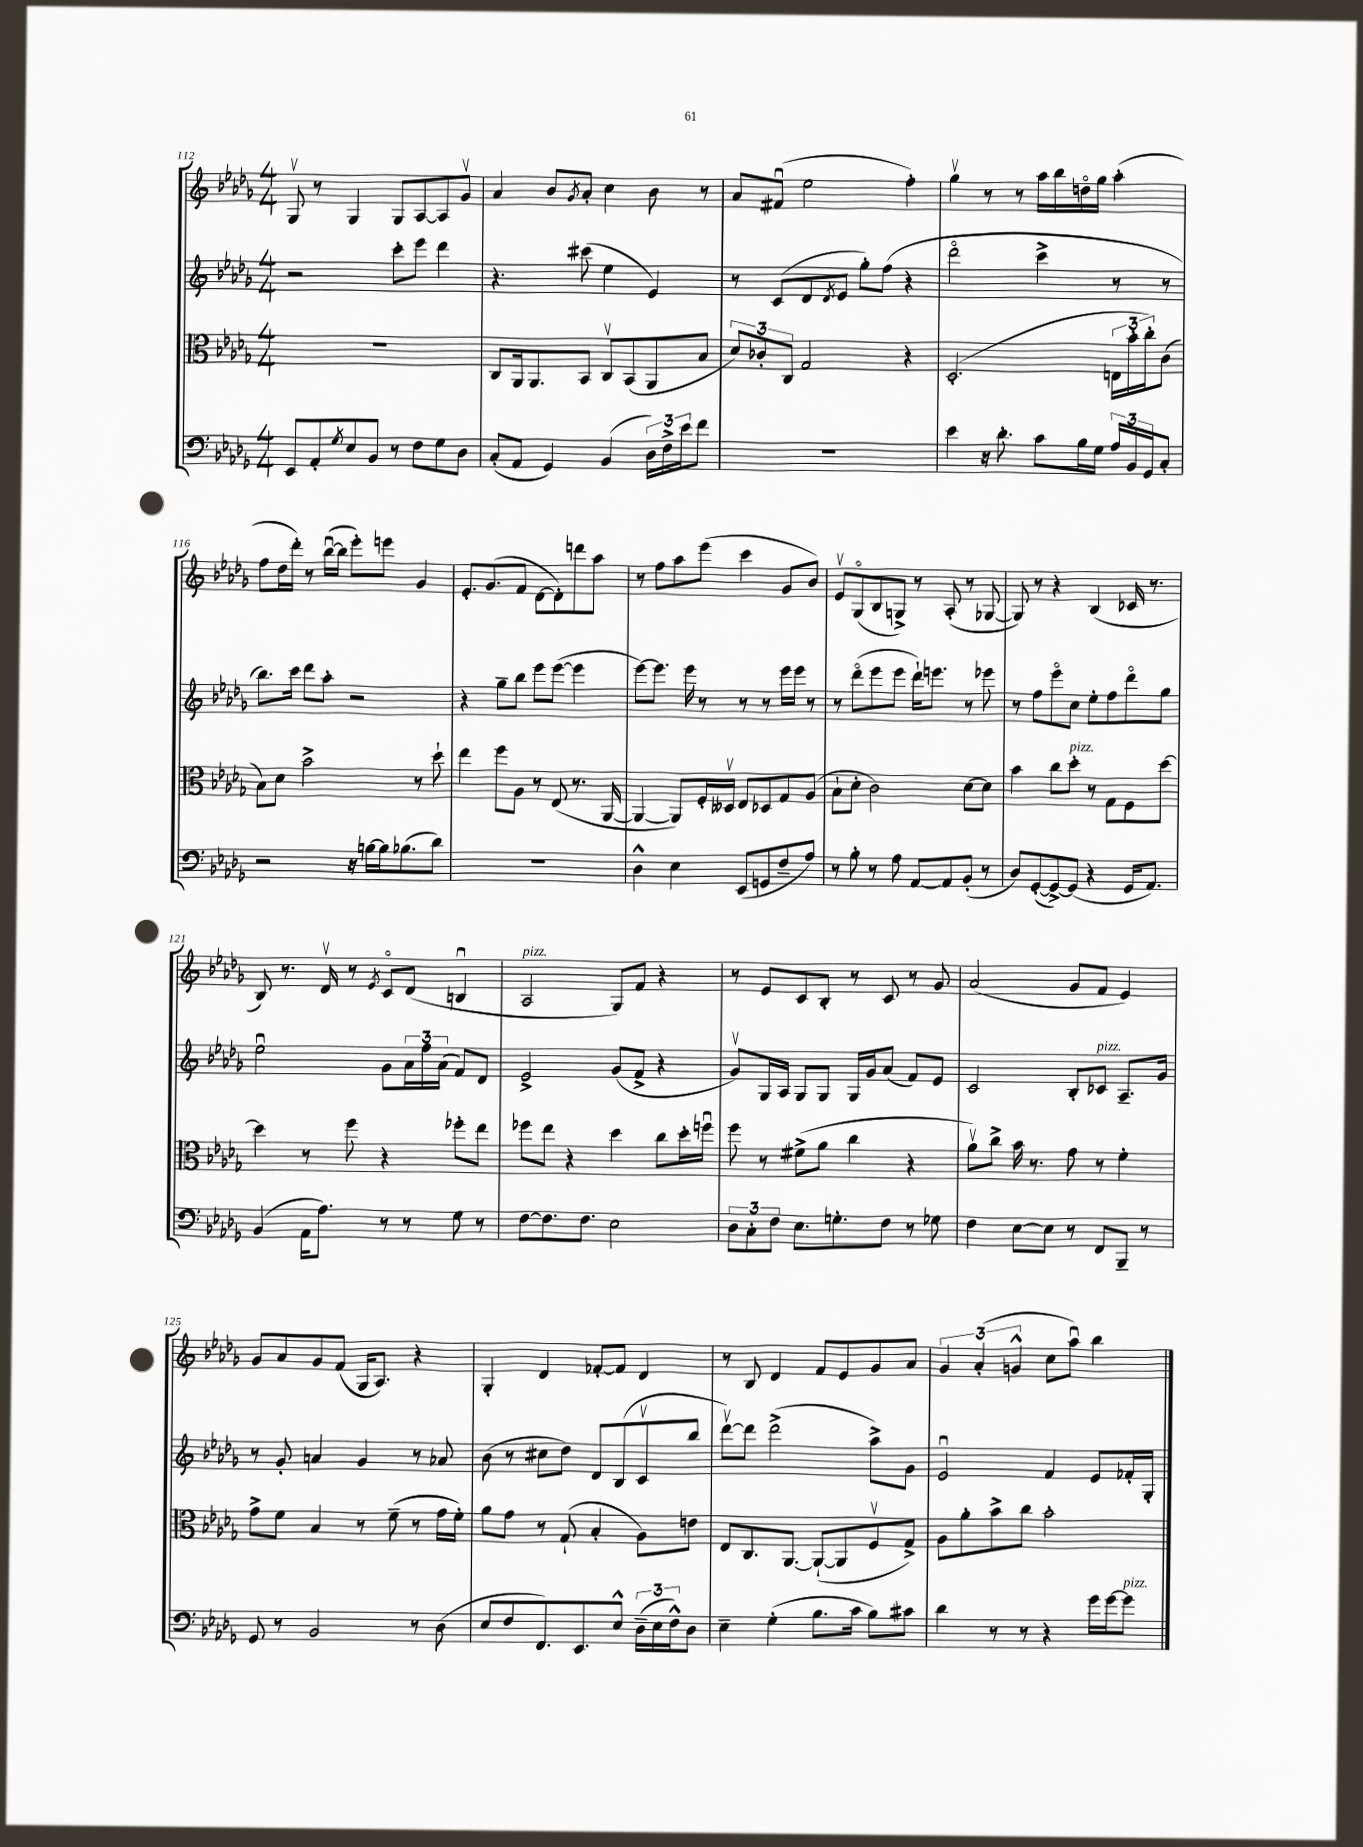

**kern	**kern	**kern	**kern
*staff4	*staff3	*staff2	*staff1
*clefF4	*clefC3	*clefG2	*clefG2
*k[b-e-a-d-g-]	*k[b-e-a-d-g-]	*k[b-e-a-d-g-]	*k[b-e-a-d-g-]
*M4/4	*M4/4	*M4/4	*M4/4
8EE-/L	1r	2r	8G-v/
8AA-'/	.	.	8r
8qG-/	.	.	.
8E-/	.	.	4G-/
8BB-/J	.	.	.
8r	.	8ccc'\L	8G-/L
8F\L	.	8eee-\J	[8A-/
8G-\	.	4ddd-\	8A-/]
8D-\J	.	.	8g-v/J
=	=	=	=
(8C'/L	8C/L	4.r	4a-/
8AA-/J	16AA-/k	.	.
.	8.AA-/	.	.
4GG-/)	.	.	8b-/L
.	.	.	8qg-/
.	8BB-/J	(8ccc#\	8a-'/J
(4BB-/	8Cv/L	4ee-\	4cc\
.	(8BB-/	.	.
24D-\LL)	8AA-/	4e-/)	8b-\
24F^\	.	.	.
24e-\J	.	.	.
8f\J	8B-/J	.	8r
=	=	=	=
1r	12d-/L)	8r	8a-/L
.	12c-'/	.	.
.	.	(8c/L	(8f#u/J
.	12C/J	.	.
.	2G-/	8d-/	2ee-\
.	.	8qd-/	.
.	.	8e-/J	.
.	.	8gg-'\L)	.
.	.	(8ff\J	.
.	4r	4r	4ff'\)
=	=	=	=
4e-\	(2.D-'/	2ddd-o\	4gg-v\
16r	.	.	8r
8.d-'\	.	.	.
.	.	.	8r
8c\L	.	4ccc^\	16aa-\LL
.	.	.	16bb-\
16B-\L	.	.	16ddo\
16G-\JJ	.	.	16gg-\JJ
24A-/LL	24E\LL	8r	(4aa-'\
24BB-/	24b-'\	.	.
24GG-/J	24cc'\J)	.	.
8C'/J	(8c\J	8r	.
=	=	=	=
2r	8B-\L)	8.bb-\L)	8ff\L
.	8d-\J	.	16dd-\L
.	.	16ccc\Jk	16ddd-'\JJ)
.	2b-^\	8ddd-\L	8r
.	.	8aa-'\J	([16bb-u\LL
.	.	.	16bb-\]JJ
16r	.	2r	8eee-'\L)
[16B\LL	.	.	.
16B\]J	.	.	8eee\J
(8.B-\	.	.	.
.	8r	.	4g-/
8d-\J)	8dd-`\	.	.
=	=	=	=
1r	4ee-\	4r	8.e-'/L
.	.	.	(8.g-/
.	8ff\L	8gg-~\L	.
.	8A-\J	8bb-\J	8f/J
.	8r	8eee-\L	[8d-\L
.	(8E-/	([8eee-\J	8d-'\])
.	8.r	4eee-\]	8ddd\
.	.	.	8aa-\J
.	[16AA-/	.	.
=	=	=	=
4D-^^\	4AA-/_	[8eee-\L)	8r
.	.	8.eee-\]J	8ff\L
4E-\	8AA-/]L)	.	8aa-\
.	.	16eee-\	.
.	16F'/L	8r	(8eee-\J
.	16D--v/JJ	.	.
(8EE-/L	8E-/L	8r	4ccc\
8GG/	8D-/	8r	.
8F~/	8G-/	16eee-\LL	8g-/L
.	.	16eee-\JJ	.
8A-/J)	(8A-/J	8r	8b-/J)
=	=	=	=
8r	8B-`\L	8r	8e-v/L
8B-'\	8d-'\J	(8ddd-o\L	(8G-o/
8r	2c\)	8eee-\	8B-/
8A-\	.	8eee-\J	8G^/J)
[8AA-/L	.	16ddd-`\LK)	8r
.	.	8.eee\J	.
8AA-/]	.	.	(8A-'/
(8BB-'/J	[8d-\L	8r	8r
8r	8d-\]J	8eee-\	[8G-/
=	=	=	=
8D-/L)	4b-\	8r	8G-/])
([8GG-'/	.	8ff\L	8r
8GG-^/_)	8cc\L	8eee-o\	4r
(8GG-/]J	8dd-'\J	8cc\J	.
4r	8r	8ee-'\L	(4B-/
.	8G-\L	8ff\	.
16GG-/LK	8F\	8ddd-o\	16c-/
8.AA-/J)	.	.	8.r
.	[8dd-\J	8gg-\J	.
=	=	=	=
(4BB-/	4dd-\]	2ee-u\	8B-/)
.	.	.	8.r
16AA-\LK	8r	.	.
8.A-\J)	.	.	16d-v/
.	8ff\	.	8r
.	.	.	8qe-/
8r	4r	8g-\L	8co/L
8r	.	24a-\L	(8d-/J
.	.	24ff\	.
.	.	(24a-\JJ	.
8G-\	8ff-'\L	8f/L)	4Bu/
8r	8ee-\J	8d-/J	.
=	=	=	=
[8F\L	8ff-\L	2e-^/	2A-/
8.F\]	8ee-\J	.	.
.	4r	.	.
8.F\J	.	.	.
2E-\	4dd-\	(8g-/L	8G-/L)
.	.	8f^/J	8f/J
.	8cc\L	4r	4r
.	16dd-'\L	.	.
.	16ffu\JJ	.	.
=	=	=	=
12D-\L	8ff\	8g-v/L)	8r
12C'\	.	.	.
.	8r	16G-/L	8e-/L
12F\J	.	.	.
.	.	16A-/JJ	.
8.E-\L	(8f#^\L	8G-/L	8c/
.	8a-\J	8G-/J	8B-'/J
8.G'\	.	.	.
.	4cc\	16G-/LL	8r
.	.	16g-/J	.
8F\J	.	(8a-/J	8c/
8r	4r	8f/L)	8r
8G-\	.	8e-/J	8g-/
=	=	=	=
4F\	8a-v\L)	2c/	(2a-/
.	8cc^\J	.	.
[8E-\L	16b-\	.	.
.	8.r	.	.
8E-\]J	.	.	.
8r	8g-\	8B-'/L	8g-/L
8FF/L	8r	8c-/J	8f/J
8BBB-~/J	4f'\	8.A-~/L	4e-/)
8r	.	.	.
.	.	16g-/Jk	.
=	=	=	=
8GG-/	8g-^\L	8r	8g-/L
8r	8f\J	8g-'/	8a-/
2BB-/	4B-/	4a/	8g-/
.	.	.	(8f/J
.	8r	4g-/	16G-/LK
.	.	.	8.A-/J)
.	(8f~\	.	.
8r	8r	8r	4r
(8D-\	16g-\LL	8a-/	.
.	16f'\JJ)	.	.
=	=	=	=
8E-/L	8a-\L	(8b-\	4G-'/
8F/	8g-\J	8r	.
8.FF/)	8r	8cc#\L	4d-/
.	(8G-`/	8dd-\J)	.
8.EE-/	.	.	.
.	4B-'/	8d-/L	[8f-'/L
8E-^^/J	.	(8B-/	8f-/]J
(24D-~\LL	8A-\L)	8cv/	4d-/
24E-\	.	.	.
24F^^\J)	.	.	.
8D-\J	8e\J	8bb-/J	.
=	=	=	=
4E-~\	8E-/L	[8ddd-v\L)	8r
.	8.C/	8ddd-\]J	8B-/
(4G-'\	.	(2ddd-^\	4d-/
.	[8.AA-/J	.	.
8.B-\L	(8AA-`/_L	.	8f/L
.	8AA-/]	.	8e-/
16c\Jk	.	.	.
8B-\L)	8Fv/	8aa-^\L)	8g-/
8c#\J	8G-^/J)	8g-\J	8a-/J
=	=	=	=
4d-\	8A-\L	2e-u/	6g-/
.	8a-'\	.	.
.	.	.	(6a-'/
8r	8b-^\	.	.
.	.	.	6g^^/
8r	8cc\J	.	.
4r	2b-'\	4f/	8cc\L
.	.	.	8aa-u\J)
16g-\LL	.	8e-/L	4bb-\
[16g-\J	.	.	.
8g-\]J	.	16f-'/L	.
.	.	16G-'/JJ	.
==	==	==	==
*-	*-	*-	*-
